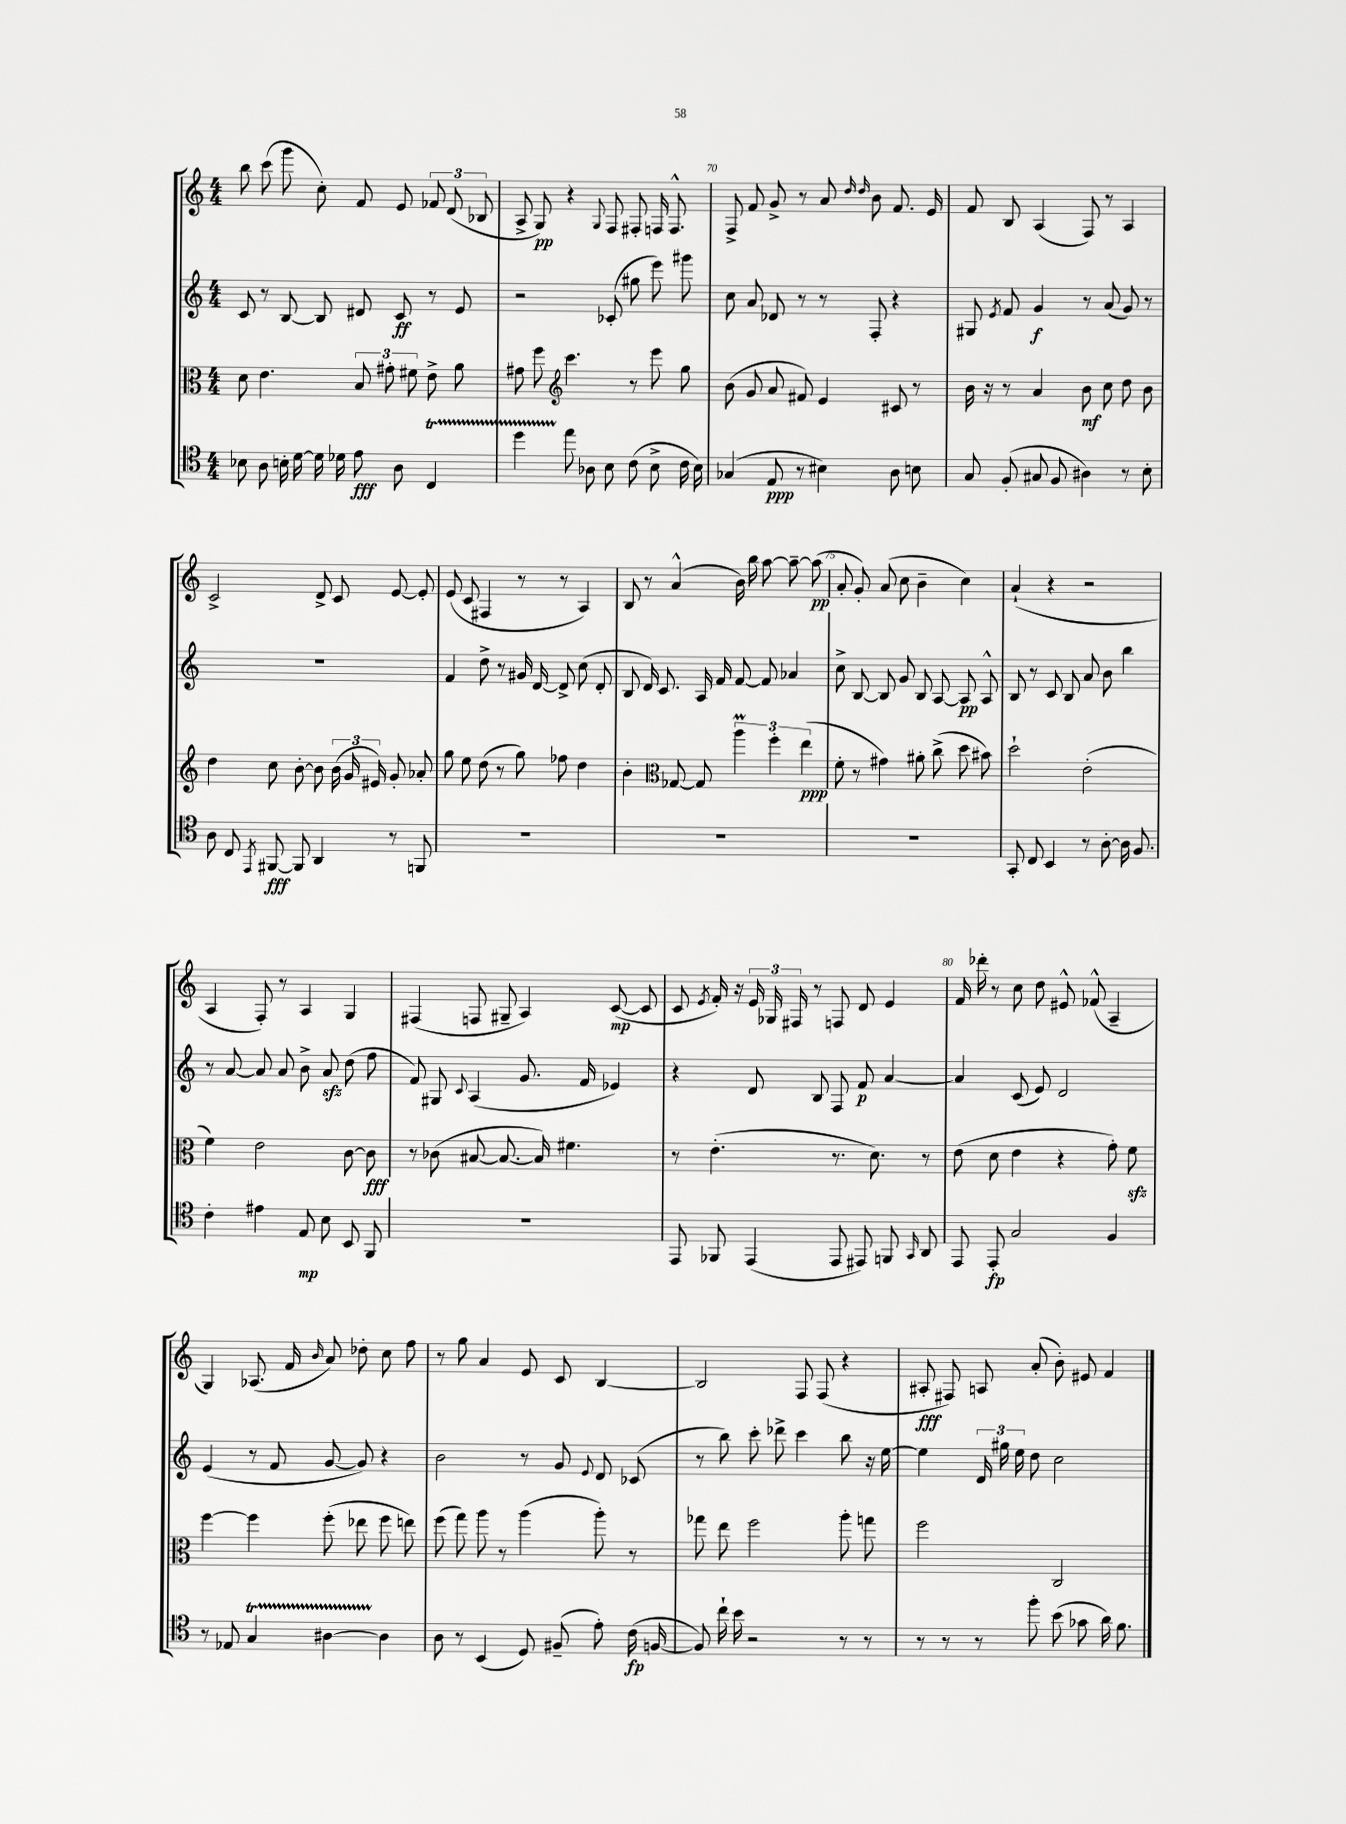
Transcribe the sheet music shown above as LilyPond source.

<<
\new StaffGroup <<
\new Staff = "s0" {
    \clef treble \key c \major \numericTimeSignature \time 4/4
    \autoBeamOff b''8 c'''8( g'''8 c''8-.) f'8 e'8 \tuplet 3/2 { fes'8 d'8( bes8 } |
    a8-> g8\pp) r4 \appoggiatura { g8 } f8 fis8-. f16 f8.-^ |
    f8-> f'8 g'8-> r8 a'8 \grace { d''16 d''16 } b'8 f'8. e'16 |
    f'8 b8 a4( f8) r8 a4 |
    c'2-> d'8-> c'8 e'8~ e'8-. |
    e'8( c'8 fis4 r8 r8 a4) |
    b8 r8 a'4-^( b'16) b''16 a''8~ a''8~-- a''8\pp( |
    a'8-. g'8-.) a'8( c''8 b'4-- c''4) |
    a'4-!( r4 r2 |
    a4 f8-.) r8 a4 g4 |
    fis4( f8 gis8-- a4) c'8~\mp( c'8 |
    c'8 \acciaccatura { e'8 } f'16-.) r16 \tuplet 3/2 { e'16 ges16 fis16 } r8 f8 d'8 e'4 |
    f'16 des'''16-. r8 c''8 d''8 eis'8-^ fes'8-^( a4-- |
    g4) aes8.( f'16 \grace { b'16 } a'8) des''8-. c''8 f''8 |
    r8 g''8 a'4 e'8 c'8 b4~ |
    b2 f8 f8( r4 |
    ais8-.\fff fis8) a8 a'8-.( b'8-.) eis'8 f'4 \bar "|." |
}
\new Staff = "s1" {
    \clef treble \key c \major \numericTimeSignature \time 4/4
    \autoBeamOff c'8 r8 b8~ b8 dis'8 c'8\ff r8 e'8 |
    r2 ces'8-.( gis''8 e'''8) gis'''8 |
    c''8 a'8 des'8 r8 r8 f8-. r4 |
    gis8 \acciaccatura { e'8 } f'8 g'4\f r8 a'8( g'8) r8 |
    R1 |
    f'4 d''8-> r8 gis'16 d'16~ d'8-> c''8( d'8-. |
    b8 d'16) c'8. a16 f'16 f'8~ f'8 aes'4 |
    c''8-> b8~ b8 g'8 b8 a8~ a8\pp a8-^ |
    b8 r8 c'8 b8 a'8 b'8 b''4 |
    r8 a'8~ a'8 a'8 b'8-> a'8\sfz d''8( f''8 |
    f'8) gis8 \appoggiatura { c'8 } a4( g'8. f'16 ees'4) |
    r4 d'8 b8 f8 f'8\p a'4~ |
    a'4 c'8( e'8) d'2 |
    e'4( r8 f'8 g'8~ g'8) r4 |
    b'2 r8 g'8 \appoggiatura { e'8 } d'8 ces'8( |
    r8 b''8) c'''8-. des'''8-> c'''4 b''8 r16 e''16~ |
    e''4 \tuplet 3/2 { d'16 gis''16 e''16 } d''8 c''2 \bar "|." |
}
\new Staff = "s2" {
    \clef alto \key c \major \numericTimeSignature \time 4/4
    \autoBeamOff d'8 e'4. \tuplet 3/2 { b8 gis'8-. fis'8 } e'8-> a'8 |
    gis'8 f''8 \clef treble c'''4. r8 e'''8 g''8 |
    b'8( g'8 a'8 fis'8) e'4 cis'8 r8 |
    b'16 r16 r8 a'4 b'8\mf c''8 d''8 b'8 |
    d''4 c''8 b'8~-. b'8 \tuplet 3/2 { b'16( g'16 eis'16) } g'8-. aes'8-. |
    g''8 e''8 d''8( r8 g''8) fes''8 d''4 |
    b'4-. \clef alto ges8~ ges8 \tuplet 3/2 { a''4\prall f''4-. e''4\ppp( } |
    f'8-. r8 gis'4) ais'8-. c''8->( d''8 bis'8) |
    d''2-! e'2-.( |
    f'4) e'2 c'8~ c'8\fff |
    r8 ces'8( bis8~ bis8.~ bis16) fis'4. |
    r8 e'4.-.( r8. d'8.) r8 |
    e'8( d'8 e'4 r4 g'8-.) f'8\sfz |
    f''4~ f''4 f''8-.( ees''8 f''8 e''8) |
    f''8( g''8) a''8 r8 a''4( a''8-.) r8 |
    ges''8 e''8 f''2 a''8-. g''8 |
    f''2 c2 \bar "|." |
}
\new Staff = "s3" {
    \clef tenor \key c \major \numericTimeSignature \time 4/4
    \autoBeamOff bes8 a8 b16-. d'16~ d'16 des'16 e'8\fff a8 c4\startTrillSpan |
    d''4 e''8\stopTrillSpan aes8 b8 c'8( b8-> c'16 b16) |
    ges4( e8\ppp r8 bis4) a8 b8 |
    g8 f8-.( gis8 f8 ais4) r8 b8-. |
    a8 c8 \acciaccatura { e,8 } fis,8~\fff fis,8 a,4 r8 f,8 |
    R1 |
    R1 |
    R1 |
    g,8-. c8 b,4 r8 a8~-. a16 f8. |
    c'4-. eis'4 e8\mp b8 b,8 f,8 |
    R1 |
    e,8 fes,8 e,4( e,8 eis,8) f,8 \grace { g,16 } a,8 |
    e,8 e,8-.\fp g2 f4 |
    r8 ees8 g4\startTrillSpan ais4~ ais4\stopTrillSpan |
    a8 r8 b,4( d8) fis8--( e'8-.) c'16\fp( f16~ |
    f8) c''16-! b'16 r2 r8 r8 |
    r8 r8 r8 f''8-. b'8( ges'8 a'16) f'8. \bar "|." |
}
>>
>>
\layout { \context { \Score currentBarNumber = #68 \override BarNumber.break-visibility = ##(#f #t #t) barNumberVisibility = #(every-nth-bar-number-visible 5) } }
